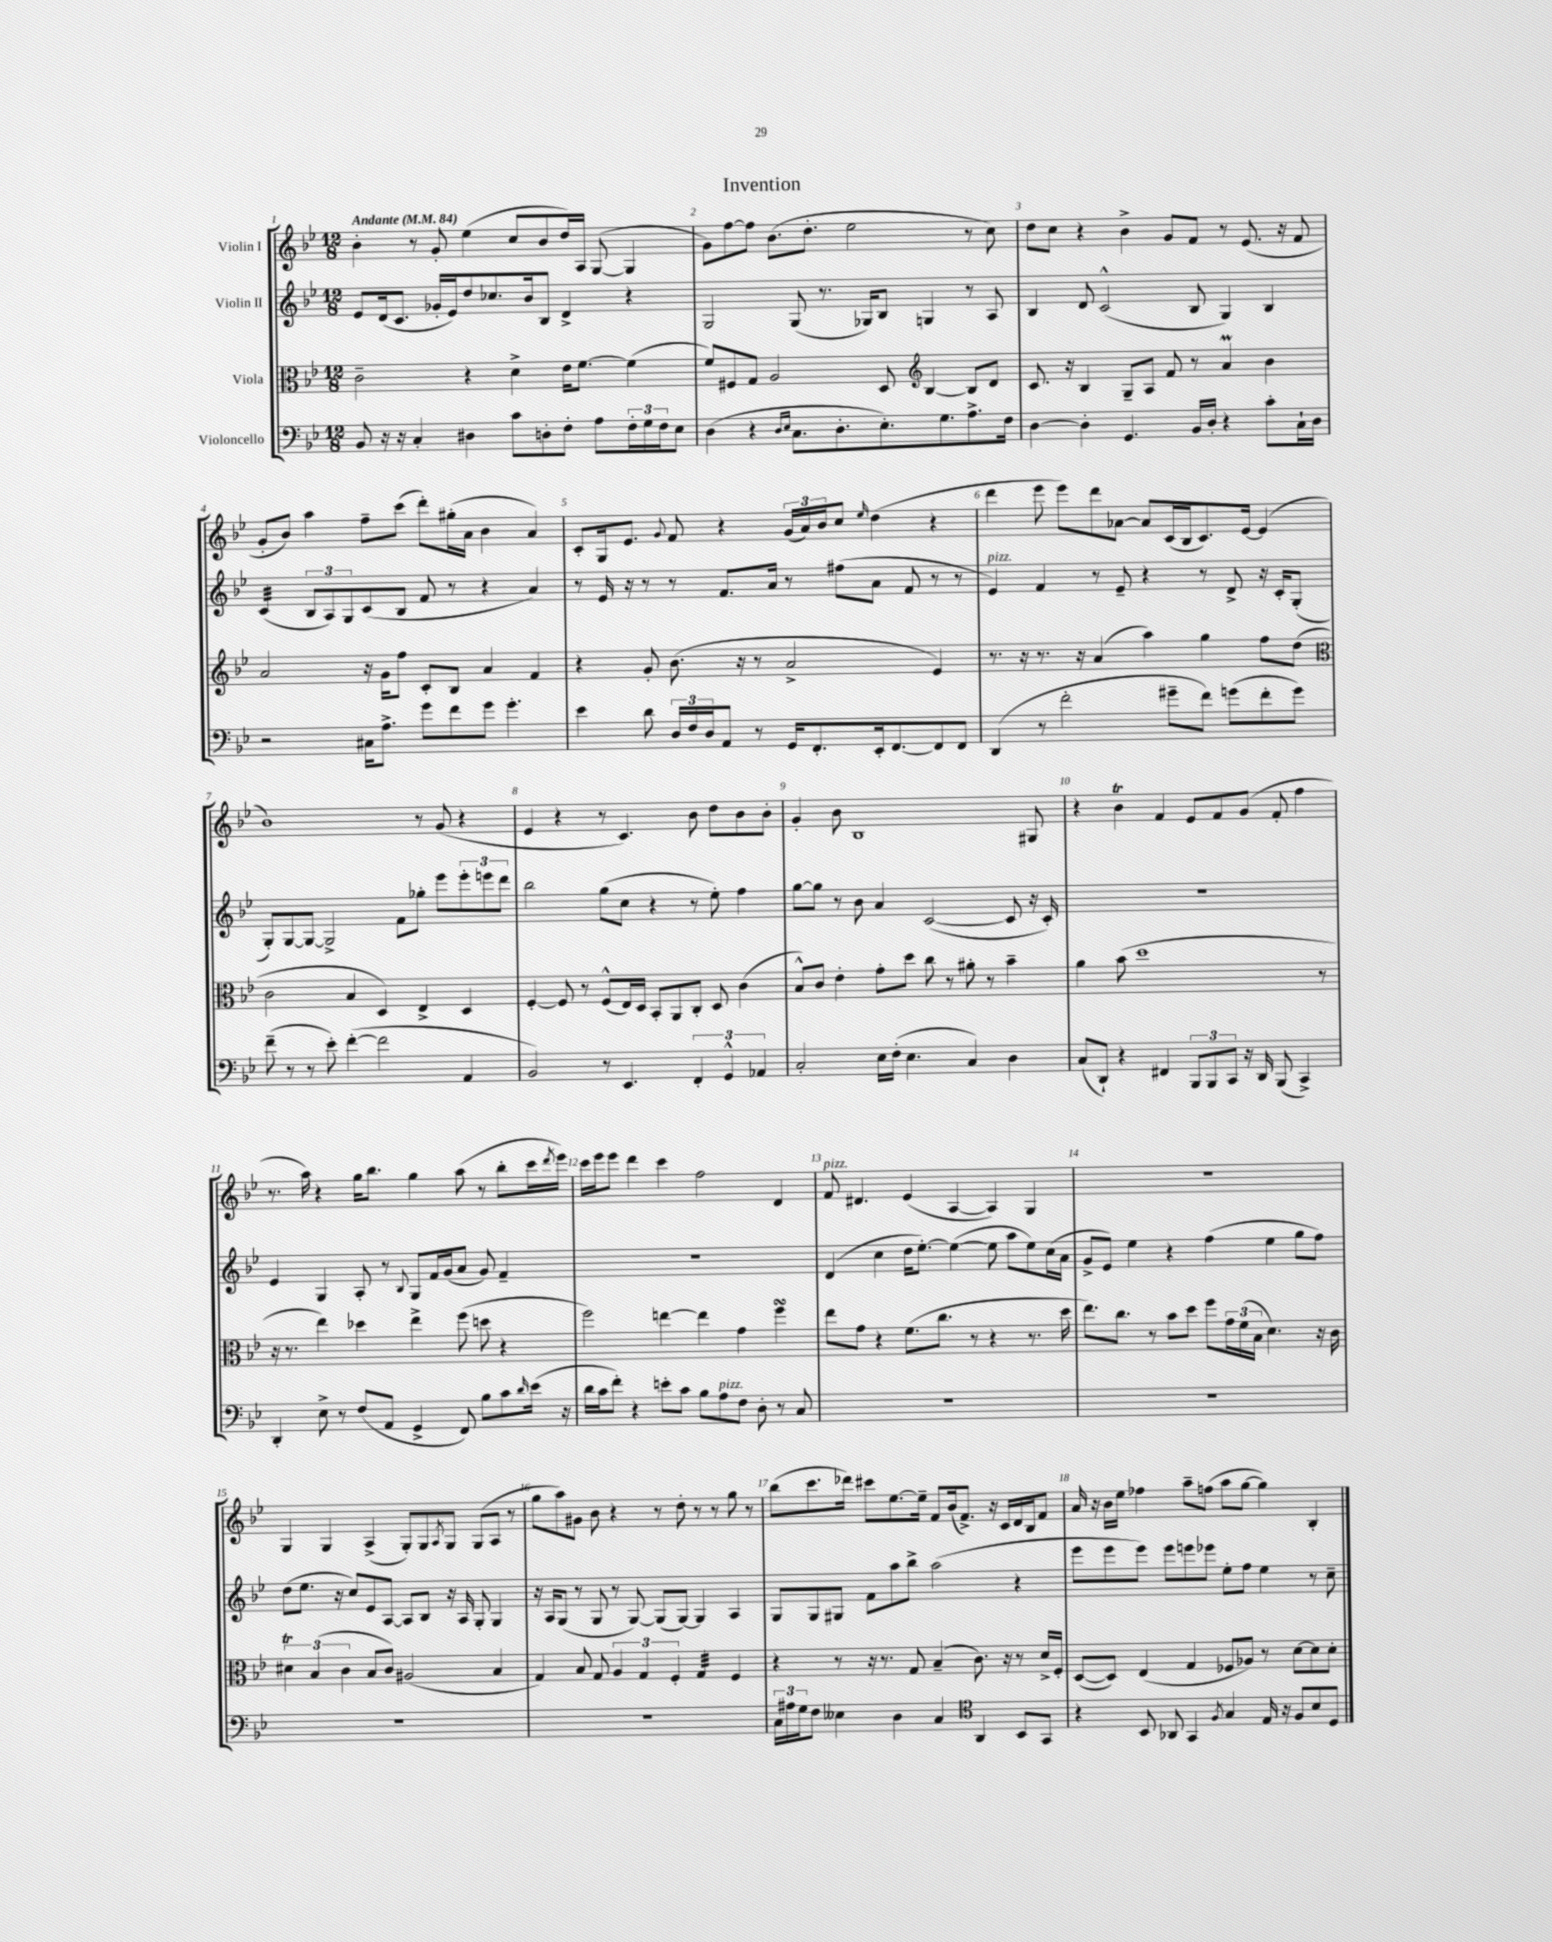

**kern	**kern	**kern	**kern
*staff4	*staff3	*staff2	*staff1
*clefF4	*clefC3	*clefG2	*clefG2
*k[b-e-]	*k[b-e-]	*k[b-e-]	*k[b-e-]
*M12/8	*M12/8	*M12/8	*M12/8
*MM84	*MM84	*MM84	*MM84
8BB-	2c~	8e-	4b-'
16r	.	(16d	.
16r	.	8.c	.
4C'	.	.	8r
.	.	16g-'	8g'
.	.	16e-)	.
4D#	4r	8dd	(4ee-
.	.	8.cc-	.
8c	4d^	.	8cc
.	.	16b-	.
8D'	.	8B-	8b-
8F'	16e-	4d^	16dd)
.	[8.f	.	16A
8A	.	.	([8G
24F'	(4f]	4r	4G]
24G	.	.	.
24F	.	.	.
8E-	.	.	.
=	=	=	=
(4D	8f)	2G	8g)
.	8F#	.	[8ff
4r	8G	.	8ff]
.	2A	.	(8.b-
16qqD	.	.	.
16qqE-	.	.	.
8.C	.	(8G	.
.	.	.	8.dd'
.	.	8.r	.
8.D'	.	.	.
.	.	.	2ee-
.	.	16G-)	.
8.E-')	8D	8B-	.
*	*clefG2	*	*
.	[4B-	4G	.
8.G	.	.	.
8.A^	8B-]	8r	8r
.	8d	8A	8cc)
16F	.	.	.
=	=	=	=
[4D	8.c	4B-	8dd
.	.	.	8cc
.	16r	.	.
4D']	4B-	8d	4r
.	.	(2c^^	.
4.GG	8G~	.	4b-^
.	8A	.	.
.	8f	.	8g
16BB-	8r	8B-	8f
16D'	.	.	.
4r	4a	4G)	8r
.	.	.	(8.e-
8c'	4b-	4B-	.
.	.	.	16r
16C`	.	.	8f
16D	.	.	.
=	=	=	=
2r	2a	(4c	8g'
.	.	.	8b-)
.	.	12B-	4aa
.	.	12A)	.
.	.	12G	.
16C#	16r	(8c	8ff~
8.A^	16g	.	.
.	8ff	8B-	(8ccc
8g	8c'	8f	8ddd')
8f	8B-	8r	(16gg#'
.	.	.	16a
8g	4a	4r	4b-
4.g'	.	.	.
.	4f	4a)	4a)
=	=	=	=
4e-	4r	8r	8c'
.	.	16e-	16G
.	.	16r	8.e-
8d	8g'	8r	.
.	.	.	8qqg
24D	(8.b-	8r	8f
24F	.	.	.
24D	.	.	.
8AA	.	8.f	4r
.	16r	.	.
8r	8r	.	.
.	.	16a	.
16GG	2a^	8r	(24g
.	.	.	24a)
8.FF'	.	.	.
.	.	.	24b-
.	.	(8ff#	8cc
.	.	.	16qqee-
16EE-'	.	8a	(4dd
[8.FF	.	.	.
.	.	8f	.
8FF]	4e-)	8r	4r
8FF	.	8r	.
=	=	=	=
(4DD	8.r	4e-)	4ddd
.	16r	.	.
8r	8.r	4f	8eee-
2f'	.	.	8eee-)
.	16r	.	.
.	(4a	8r	8ddd
.	.	8e-~	[8a-
.	4aa)	4r	8a-]
8g#~	.	.	(16c
.	.	.	16B-
8f)	4gg	8r	8.c)
(8g	.	8d^	.
.	.	.	[16e-
8f'	8ff	16r	(4e-]
.	.	16c'	.
8g)	(8dd	(8G'	.
=	=	=	=
*	*clefC3	*	*
(8f~	2c	8G')	1b-)
8r	.	[8G	.
8r	.	8G_	.
8e-')	.	2G^]	.
([4f'	4B-	.	.
2f]	4D)	.	.
.	.	8f	.
.	4E-^	8gg-'	8r
.	.	8eee-	(8g
4AA	4D	12eee-'	4r
.	.	12eee	.
.	.	12ddd	.
=	=	=	=
2BB-)	[4F'	2bb-	4e-
.	8F]	.	4r
.	8r	.	.
8r	(8F^^	(8gg	8r
4.EE-	16E-)	8cc	4.c)
.	16D	.	.
.	8BB-'	4r	.
.	8AA	.	.
6FF'	8C'	8r	8b-
.	8D	8ee-')	8dd
6GG^^	.	.	.
.	(4c	4ff	8b-
6AA-	.	.	.
.	.	.	8b-'
=	=	=	=
2C'	8B-^^)	[8gg	4g'
.	8c	8gg]	.
.	4e-'	8r	8b-
.	.	8b-	1B-
16E-	8g'	4a	.
(16F'	.	.	.
4.E-	8dd	.	.
.	8cc	([2c	.
.	8r	.	.
4C)	8a#'	.	.
.	8r	.	.
4D	4b-~	8c]	.
.	.	16r	8G#
.	.	16c')	.
=	=	=	=
(8C	4a	1.r	4r
8DD`)	.	.	.
4r	(8b-	.	4b-
.	1dd	.	.
4FF#	.	.	4f
12BBB-	.	.	8e-
12BBB-	.	.	.
.	.	.	8f
12CC	.	.	.
16r	.	.	(8g
16DD	.	.	.
(8BBB-	.	.	8f'
4CC^)	.	.	4ff
.	8r	.	.
=	=	=	=
4DD'	16r	4e-	8.r
.	8.r	.	.
.	.	.	16aa)
8E-^	4ee-)	4G	4r
8r	.	.	.
(8F	4dd-	8A'	16gg
.	.	.	8.bb-
8AA	.	8r	.
.	.	8qqB-	.
4GG^	4ee-^	8G	4gg
.	.	16f	.
.	.	(16g	.
8FF)	(8ff	8a	(8aa
8B-	8dd	8g)	8r
8c	4r	4f~	8bb-'
16qqd	.	.	.
(16e-	.	.	16ccc
.	.	.	8qddd
16r	.	.	16eee-)
=	=	=	=
16d	2ff)	1.r	16ccc
16c	.	.	16eee-
8f')	.	.	8eee-
4r	.	.	4ddd
8e'	[4ee	.	4ccc
8c	.	.	.
8B-	4ee]	.	2ff
8A	.	.	.
8F	4g	.	.
8D'	.	.	.
8r	4ff	.	4d
8C	.	.	.
=	=	=	=
1.r	8ee-	(4d	8f
.	8g	.	4.d#
.	4r	4cc	.
.	(8.f	16dd	(4e-
.	.	[8.ee-')	.
.	8.cc	.	.
.	.	(4ee-_	[4A
.	8r	.	.
.	4r	8ee-]	4A])
.	.	8aa	.
.	8.r	8ee-)	4G
.	.	(16cc	.
.	16dd	16a	.
=	=	=	=
1.r	8.ee-)	8g^	1.r
.	.	8e-)	.
.	8.cc	.	.
.	.	4ee-	.
.	8r	.	.
.	8b-	4r	.
.	8dd	.	.
.	8ff	(4ff	.
.	24g	.	.
.	(24f	.	.
.	24B-	.	.
.	4.d)	4ee-	.
.	.	8gg	.
.	16r	8ff)	.
.	16c	.	.
=	=	=	=
1.r	6d#	(8dd	4G
.	.	8.ee-	.
.	(6B-	.	.
.	.	.	4G
.	.	16r	.
.	6c	.	.
.	.	8cc)	.
.	8B-	8e-	(4A^
.	8c)	[8A	.
.	(2A#	8A]	8G')
.	.	8B-	8G
.	.	.	8qA
.	.	16r	8G
.	.	16A	.
.	.	8G'	(8G
.	4B-	4G	8A
.	.	.	8r
=	=	=	=
1.r	4G)	16r	8gg
.	.	16A	.
.	.	(8G	8aa)
.	8B-	8r	8g#
.	8G	8G	8b-
.	6A	8r	4r
.	.	[8G)	.
.	6G	.	.
.	.	(8G]	8r
.	6F'	.	.
.	.	[8G)	8dd'
.	4G	4G]	8r
.	.	.	8r
.	4F	4A	8gg
.	.	.	8r
=	=	=	=
24C	4r	8G	(8bb-
24A#	.	.	.
24G	.	.	.
8F	.	8G	8.ccc
4E--	8r	8G#	.
.	.	.	16ddd-)
.	16r	8f	8ccc#
.	8.r	.	.
4D	.	8aa	[8.ee-
.	8G	8bb-^	.
.	.	.	16ee-~]
4C	(4B-~	(2aa	8f
.	.	.	(16b-
.	.	.	8.f^)
*clefC4	*	*	*
4AA	8.c)	.	.
.	.	.	16r
.	16r	.	16c
8BB-	8r	4r	16d
.	.	.	16B-
8GG	16d^	.	8f
.	16F'	.	.
=	=	=	=
4r	([8D	8eee-	16a
.	.	.	16r
.	8D])	8eee-	16b-
.	.	.	16ee-
8BB-	(4E-	8eee-)	4ff-
8AA-	.	8eee-	.
4GG	4G	8eee	8aa~
.	.	8eee-	(8ff
8qF	.	.	.
4G	8F-	8ee-'	8aa
.	8A-)	8ff	[8gg
16E-	8r	4ee-	4gg])
16r	.	.	.
8F	[8d	.	.
8B-	8d]	8r	4B-'
8D	8d'	8cc~	.
==	==	==	==
*-	*-	*-	*-
